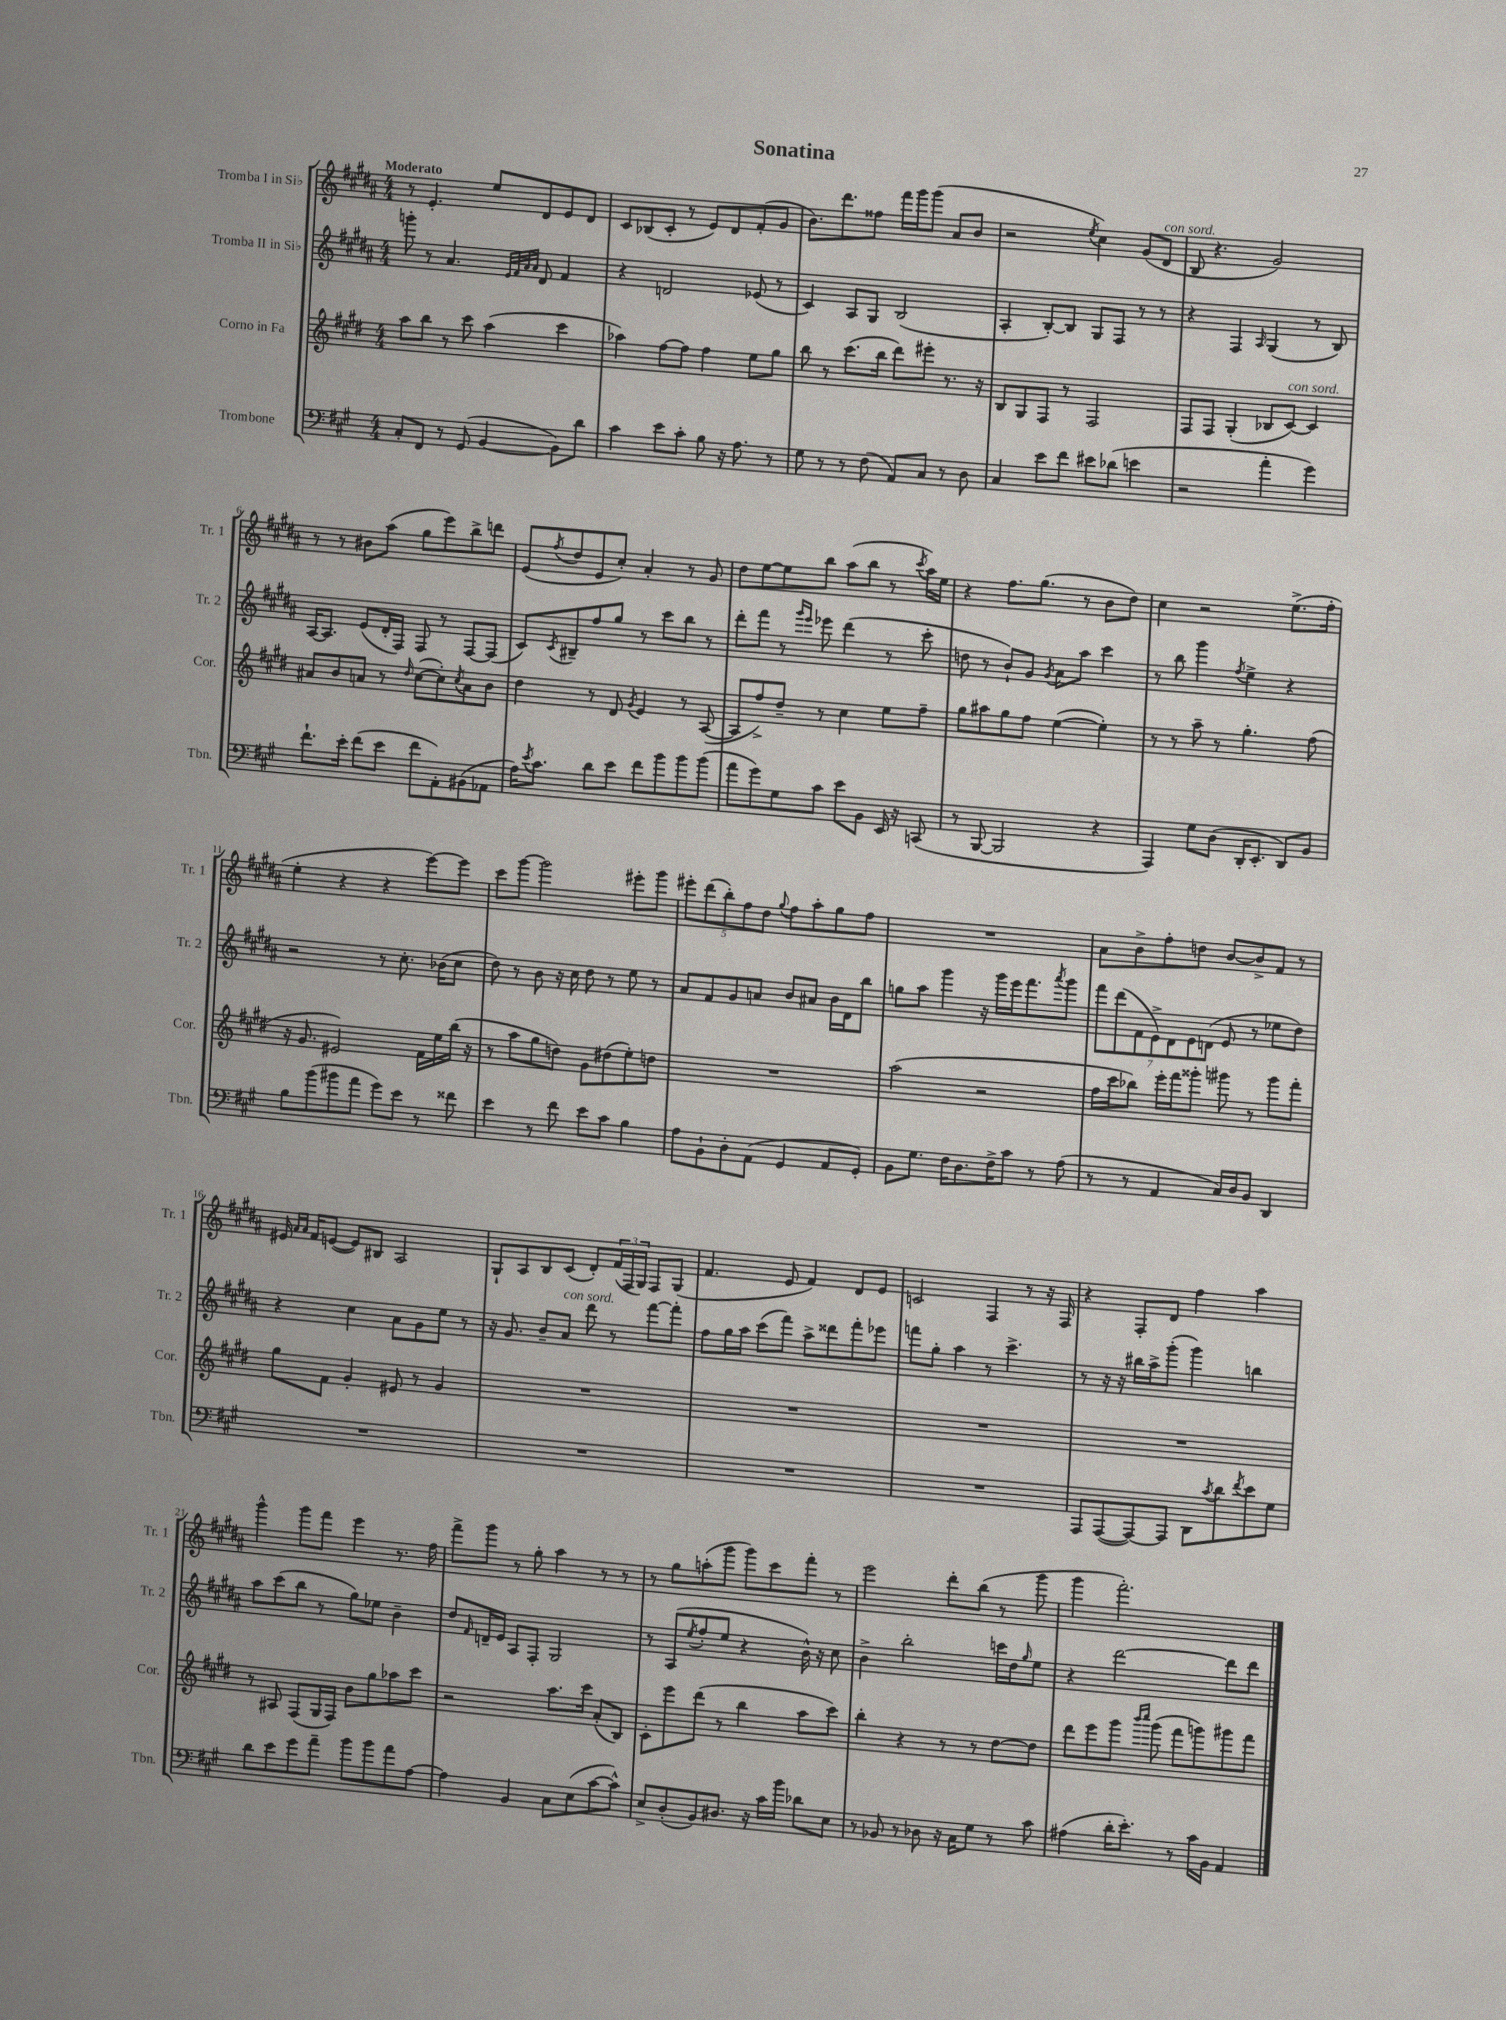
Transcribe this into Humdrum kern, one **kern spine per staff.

**kern	**kern	**kern	**kern
*part4	*part3	*part2	*part1
*staff4	*staff3	*staff2	*staff1
*I"Trombone	*I"Corno in Fa	*I"Tromba II in Si♭	*I"Tromba I in Si♭
*I'Tbn.	*I'Cor.	*I'Tr. 2	*I'Tr. 1
*clefF4	*clefG2	*clefG2	*clefG2
*k[f#c#g#]	*k[f#c#g#d#]	*k[f#c#g#d#a#]	*k[f#c#g#d#a#]
*M4/4	*M4/4	*M4/4	*M4/4
=1	=1	=1	=1
!	!	!	!LO:TX:a:B:t=Moderato
8C#'/L	8aa\L	8gggn'\	8r
8FF#/J	8bb\J	8r	4.e'/
8r	8r	4.a#/	.
(8GG#/	8ccc#\	.	.
[4BB/	(4aa\	.	8ee/L
.	.	32qqe/LLL	.
.	.	32qqf#/	.
.	.	32qqa#/	.
.	.	32qqa#/JJJ	.
.	.	8d#/	8d#/
8BB\L])	4ccc#\	4f#/	8e/
8d\J	.	.	8d#/J
=2	=2	=2	=2
4c#\	4aa-X\)	4r	8c#/L
.	.	.	(8B-X/
8e\L	[8ff#\L	2dn/	8c#'/J
8c#'\J	8ff#\J]	.	8r
8B\	4ff#\	.	8e/L)
16r	.	.	8d#/
8.A\	.	.	.
.	8ee\L	(8e-X/	(8f#'/
8r	8gg#\J	8r	8g#/J
=3	=3	=3	=3
8G#\	8bb\	4c#/)	8.b\L)
8r	8r	.	.
.	.	.	8.ddd#\
8r	(8.ccc#\L	8A#/L	.
(8F#\	.	8G#/J	8ff##X\J
.	16bb\Jk	.	.
8AA/L)	8ddd#\L)	(2B/	16fff#\LL
.	.	.	16ggg#\J
8C#/J	8eee#X'\J	.	(8ggg#\J
8r	8.r	.	8a#/L
8D\	.	.	8b/J
.	16r	.	.
=4	=4	=4	=4
4C#/	8B/L	4A#'/	2r
.	8G#/	.	.
8e\L	8F#/J	[8B'/L)	.
8f#\J	8r	8B/J]	.
.	.	.	8qee/
8e#X\L	2F#/	8G#/L	4cc#\)
(8d-X\J	.	8F#/J	.
4en\	.	8r	(8g#/L
!	!	!	!LO:TX:a:i:t=con sord.
.	.	8r	8d#/J
=5	=5	=5	=5
2r	8F#/L	4r	8B/
.	8F#/J	.	4.r
.	(4G#'/	4F#/	.
.	.	16qqA#/	.
4a'\	8B-X/L	(4G#/	2g#/)
!	!LO:TX:a:i:t=con sord.	!	!
.	[8c#/J)	.	.
4g#\)	4c#/]	8r	.
.	.	8B/)	.
!!LO:LB:g=z
=6	=6	=6	=6
8.f#`\L	8a#X/L	[16A#/KL	8r
.	.	8.A#/J]	.
.	8b/	.	8r
16e'\Jk	.	.	.
(8f#\L	8an/J	(8e/L	8b#X\L
8e\J	8r	16d#'/L	(8aa#\J
.	.	16F#/JJ)	.
.	16qqdd#/	.	.
8f#\L	([8cc#\L	8F#/	8gg#\L
8AA'\)	8cc#'\])	8r	8eee\)
.	8qcc#/	.	.
(8BB#X\	8a\	[8F#/L	8bb^\
8AA-X\J	8b\J	(8F#/J]	8dddn\J
=7	=7	=7	=7
16A\KL)	4dd#\	8c#/L)	(8e/L
8qe/	.	.	.
8.c#\J	.	.	.
.	.	8qc#/	8qff#/
.	.	8B#X~/	8dd#/
8d\L	8r	8ff#/	8e/
8e\J	8d#/	8gg#/J	8cc#'/J)
.	8qg#/	.	.
8f#\L	4e/	8r	4a#'/
8b\	.	8ccc#\L	.
8b\	8r	8bb\J	8r
(8b\J	([8A/	8r	8g#/
=8	=8	=8	=8
8a\L	8A/L]	8ddd#'\L	8dd#\L
8g#\)	8ff#^/)	8fff#\J	[8ee\
8G#\	8dd#~/J	8r	8ee\]
.	.	16qqggg#/LL	.
.	.	16qqeee/JJ	.
8c#\J	8r	8eee-X\	8bb\J
8e\L	4cc#\	(4ddd#\	(8aa#\L
8BB\J	.	.	8bb\J
16EE/	8ee\L	8r	8r
16r	.	.	.
.	.	.	8qccc#/
(8CCn/	8ff#~\J	8ccc#'\	16aa#\LL)
.	.	.	16ee\JJ
=9	=9	=9	=9
8r	8gg#\L	8ddn\	4r
[8BBB/	8aa#X\	8r	.
2BBB/]	8gg#\	8b`/L)	8.ff#\L
.	8ff#\J	8g#/J	.
.	.	.	(8.gg#\J
.	.	8qg#/	.
.	([4ee\	8a#\L	.
.	.	8aa#\J	8r
4r	4ee'\])	4ccc#\	8b\L
.	.	.	8dd#\J)
=10	=10	=10	=10
4AAA/)	8r	8r	4cc#\
.	8r	8bb\	.
8G#\L	8aa~\	4ggg#\	2r
(8D\J	8r	.	.
.	.	8qff#/	.
16DD'/KL	4.gg#'\	4ee^\	.
8.EE'/J	.	.	.
8DD/L)	.	4r	(8.ee^\L
8BB/J	(8ff#\	.	.
.	.	.	16ff#'\Jk
!!LO:LB:g=z
=11	=11	=11	=11
8B\L	16r	2r	4ee'\
.	8.g#/	.	.
(8b\	.	.	.
8b#X\	2e#X/)	.	4r
8a\J	.	.	.
8g#\L)	.	8r	4r
8e\J	.	8.cc#'\	.
8r	16f#\LL	.	[8eee\L)
.	16ee\	(16b-X\KL	.
8f##X\	(16bb\JJ	8cc#\J	8eee\J]
.	16r	.	.
=12	=12	=12	=12
4e\	8r	8dd#\)	8ccc#\L
.	8aa\L	8r	[8ggg#\J
8r	8gg#\	8b\	2ggg#\]
8f#\	8ddn\J)	16r	.
.	.	16cc#\	.
8e\L	8g#\L	8dd#\	.
8c#\J	(8dd#X\	8r	.
4B\	8ee'\)	8ee\	8eee#X'\L
.	8ddn\J	8r	8ggg#\J
=13	=13	=13	=13
8A\L	1r	8a#/L	10eee#X'\L
.	.	.	(10ddd#\
8BB`\	.	8f#/	.
.	.	.	10bb'\)
8D'\	.	8g#/	.
.	.	.	10ff#\
(8AA\J	.	8an/J	.
.	.	.	10dd#\J
.	.	.	8qqgg#/
4GG#/	.	8b/L	8ff#\L
.	.	8a#X/J	8aa#'\
8AA/L	.	16b\LL	8gg#\
.	.	16d#\J	.
8GG#'/J)	.	8bb\J	8ff#\J
=14	=14	=14	=14
8BB\L	(2aa\	8ggn\L	1r
8.G#\J	.	8aa#\J	.
.	.	4ggg#\	.
16F#\KL	.	.	.
8.D\	.	.	.
.	2r	16r	.
16F#^\K	.	16ggg#\LL	.
8c#\J	.	16eee\J	.
.	.	8.fff#\	.
8r	.	.	.
.	.	8qaaa#/	.
(8A\	.	8ggg#\J	.
=15	=15	=15	=15
8r	16ff#\LL	14fff#\L	8a#\L
.	16ccc#\J	.	.
.	.	(14ddd#\	.
8r	8bb-X\J)	.	8b^\
.	.	14f#\	.
.	.	14e^\)	.
4AA/	16eee'\LL	.	8ff#'\
.	.	14d#\	.
.	16fff#\J	.	.
.	.	14e\	.
.	8ggg##X'\J	.	8ddn\J
.	.	(14dn\J	.
16C#/LL)	8ggg#X\	8e/	[8b/L
16D/J	.	.	.
8BB/J	8r	8r	8b^/]
4DD/	8ggg#\L	8ee-X\L	8f#/J
.	8fff#'\J	8dd#\J)	8r
!!LO:LB:g=z
=16	=16	=16	=16
1r	8gg#\L	4r	16e#X/
.	.	.	16qqa#/LL
.	.	.	16qqa#/JJ
.	.	.	16f#/KL
.	8f#\J	.	([8en/J
.	4g#'/	4cc#\	8e/L])
.	.	.	8B#X/J
.	8e#X/	8a#\L	2A#/
.	8r	8g#\	.
.	4g#/	8ee\J	.
.	.	8r	.
=17	=17	=17	=17
1r	1r	16r	8G#`/L
.	.	8.g#/	.
.	.	.	8A#/
.	.	8b~/L	8B/
!	!	!LO:TX:a:i:t=con sord.	!
.	.	8a#/J	(8c#/J
.	.	8ddd#\	8d#'/L)
.	.	8r	(24f#/L
.	.	.	24F#/
.	.	.	24G#/JJ)
.	.	[8fff#\L	8F#/L
.	.	8fff#'\J]	(8G#/J
=18	=18	=18	=18
1r	1r	8ff#\L	4.f#/
.	.	16gg#\L	.
.	.	16aa#\JJ	.
.	.	(8ccc#\L	.
.	.	8fff#\J)	8e/
.	.	8aa#^\L	4f#/)
.	.	8ddd##X\	.
.	.	8fff#'\	8d#/L
.	.	8eee-X\J	8e/J
=19	=19	=19	=19
1r	1r	8fffn\L	2cn/
.	.	8gg#'\J	.
.	.	4aa#\	.
.	.	8r	4F#/
.	.	4.ccc#^\	.
.	.	.	8r
.	.	.	16r
.	.	.	16F#/
=20	=20	=20	=20
8AAA/L	1r	8r	4r
([8AAA/	.	16r	.
.	.	16r	.
8AAA/_)	.	16bb#X\LL	8F#'/L
.	.	16aa#^\J	.
8AAA/J]	.	(8ggg#'\J	8d#/J
8DD\L	.	4ggg#\)	4ff#\
8qc#/	.	.	.
8d\	.	.	.
8qf#/	.	.	.
8e\	.	4bbn\	4aa#\
8G#\J	.	.	.
!!LO:LB:g=z
=21	=21	=21	=21
8d\L	8r	8aa#\L	4ggg#^^\
8e\	8A#X/	(8ccc#\	.
8g#\	(8F#/L	8bb\J	8ggg#\L
8a~\J	16G#/L	8r	8fff#\J
.	16F#/JJ)	.	.
8b\L	8b\L	8gg#\L)	4eee\
8b\	8gg#\	8ee-X\J	.
8a\	8aa-X\	4b~\	8.r
[8A\J	8ccc#\J	.	.
.	.	.	16ff#\
=22	=22	=22	=22
4A\]	2r	8dd#/L	8fff#^\L
.	.	16qqf#/	.
.	.	16dn~/L	8ggg#\J
.	.	16e/JJ	.
4BB/	.	8A#/L	8r
.	.	8F#'/J	8gg#'\
8C#\L	8.aa\L	2G#/	4aa#\
(8E\	.	.	.
.	16ccc#\Jk	.	.
[8c#\	(8a'/L	.	8r
8c#^^\J])	8B/J)	.	8r
=23	=23	=23	=23
8E^/L	8c#'\L	8r	8r
(8D'/	8eee\	(8A#/L	8gg#\L
.	.	8qee/	.
8BB/)	(8ddd#\J	8ff#'/	(8aan'\
8.D#X/J	8r	8ee/J	8ggg#\J
.	4bb\	4r	8ggg#\L)
16r	.	.	.
16c#\LL	.	.	8ccc#\
16b\JJ	.	.	.
8d-X\L	8aa\L	16b^^\)	8fff#'\J
.	.	16r	.
8E\J	8ccc#\J)	8cc#\	8r
=24	=24	=24	=24
8r	4bb'\	4b^\	2eee\
8BB-X/	.	.	.
8r	4r	2bb'\	.
8D-X\	.	.	.
16r	8r	.	8ddd#'\L
16C#\KL	.	.	.
8G#\J	8r	.	(8bb\J
8r	[8dd#\L	16cccn\LL	8r
.	.	16dd#\J	.
.	.	16qqgg#/	.
8c#\	8dd#\J]	8ee\J	8ggg#\
=25	=25	=25	=25
(4A#X\	8ddd#\L	4r	4ggg#\
.	8eee\	.	.
16d'\KL	8ggg#\J	[2ddd#\	2.fff#'\)
8.e'\J)	.	.	.
.	16qqbbb/LL	.	.
.	16qqcccc#/JJ	.	.
.	(8ggg#\	.	.
8r	8fff#\L	.	.
16c#\LL	8gggn\)	.	.
16BB\JJ	.	.	.
4AA/	8ggg#X\	8ddd#\L]	.
.	8fff#\J	8ddd#\J	.
==	==	==	==
*-	*-	*-	*-
